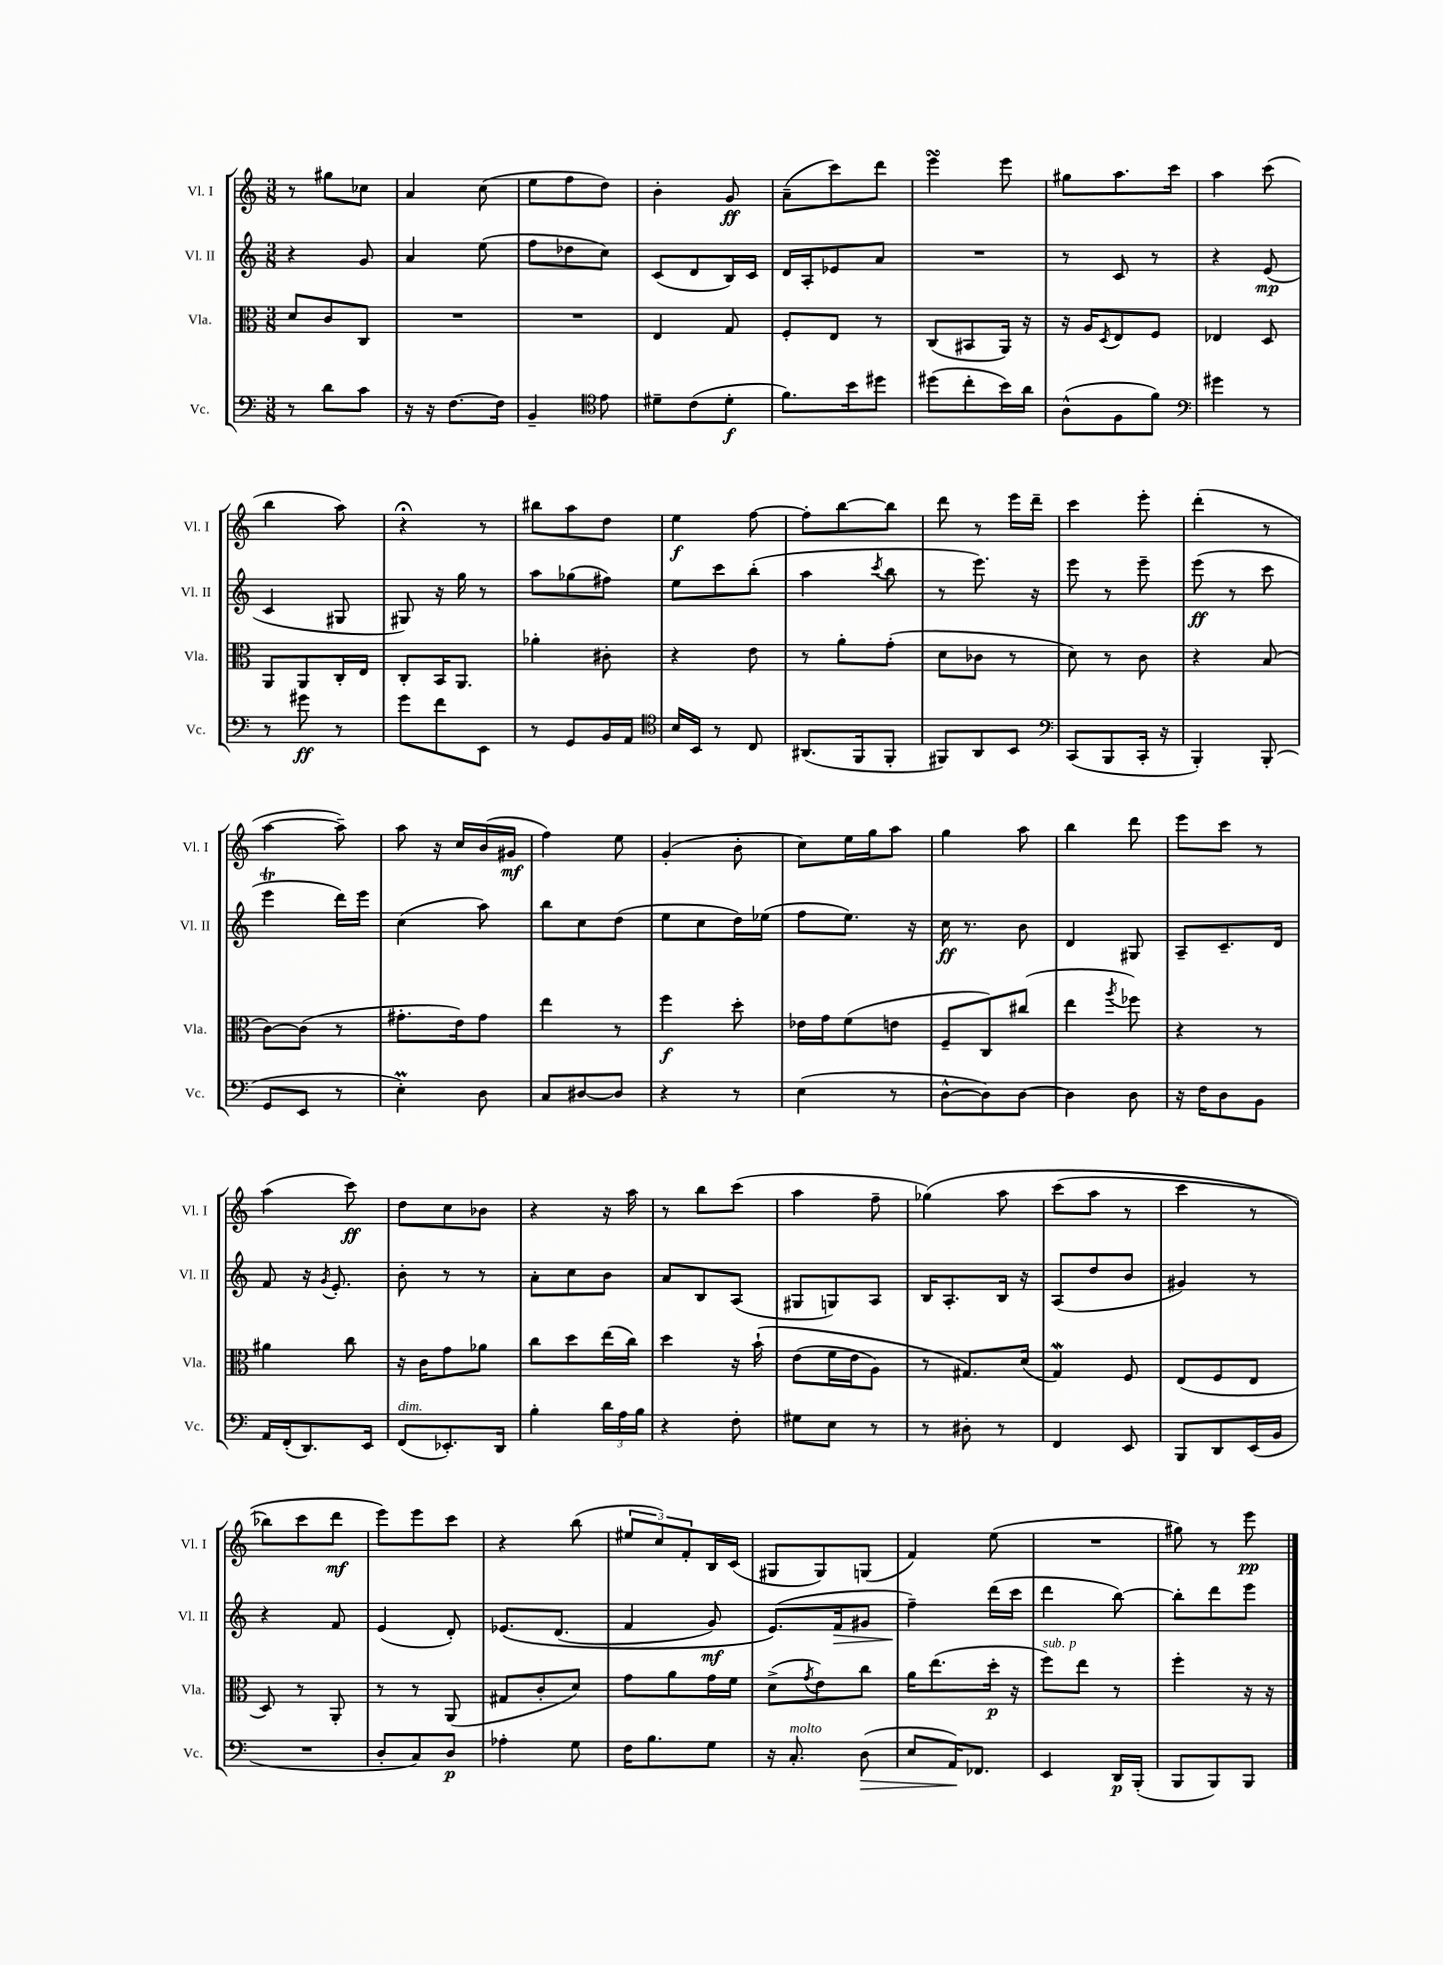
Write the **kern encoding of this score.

**kern	**kern	**kern	**kern
*staff4	*staff3	*staff2	*staff1
*clefF4	*clefC3	*clefG2	*clefG2
*k[]	*k[]	*k[]	*k[]
*M3/8	*M3/8	*M3/8	*M3/8
8r	8d	4r	8r
8d	8c	.	8gg#
8c	8C	8g	8cc-
=	=	=	=
16r	4.r	4a	4a
16r	.	.	.
[8.F	.	.	.
.	.	(8ee	(8cc
16F]	.	.	.
=	=	=	=
4BB~	4.r	8ff	8ee
.	.	8dd-	8ff
*clefC4	*	*	*
8e	.	8cc)	8dd)
=	=	=	=
8d#~	4E	(8c	4b'
(8c	.	8d	.
8d#'	8G	16B)	8g
.	.	16c	.
=	=	=	=
8.f)	8F'	16d	(8a~
.	.	16A'	.
.	8E	8e-	8ccc)
16b	.	.	.
8dd#	8r	8a	8ddd
=	=	=	=
(8dd#	(8C	4.r	4eee
8cc'	8BB#	.	.
16b)	16AA)	.	8eee
16a	16r	.	.
=	=	=	=
(8A^^	16r	8r	8gg#
.	16A	.	.
.	8qD	.	.
8F	8E	8c	8.aa
8f)	8F	8r	.
.	.	.	16ccc
=	=	=	=
*clefF4	*	*	*
4g#	4E-	4r	4aa
8r	8D	(8e	(8ccc
=	=	=	=
8r	8AA	4c	4bb
8g#	8AA	.	.
8r	16C'	8G#	8aa)
.	16E	.	.
=	=	=	=
8g	8C'	8G#)	4r;
8f	16BB	16r	.
.	8.AA	16gg	.
8EE	.	8r	8r
=	=	=	=
8r	4a-'	8aa	8bb#
8GG	.	(8gg-	8aa
16BB	8c#'	8ff#)	8dd
16AA	.	.	.
=	=	=	=
*clefC4	*	*	*
16B	4r	8ee	4ee
16BB	.	.	.
8r	.	8ccc	.
8C	8e	(8bb'	[8ff
=	=	=	=
(8.AA#	8r	4aa	8ff']
.	8a'	.	[8bb
16FF	.	.	.
.	.	8qccc	.
8FF'	(8g'	8bb	8bb]
=	=	=	=
8FF#)	8d	8r	8ddd
8AA	8c-	8.eee)	8r
8BB	8r	.	16eee
.	.	16r	16ddd~
=	=	=	=
*clefF4	*	*	*
(8CC	8d)	8eee	4ccc
8BBB	8r	8r	.
16CC'	8c	8eee~	8eee'
16r	.	.	.
=	=	=	=
4BBB')	4r	(8eee	(4ddd'
.	.	8r	.
(8BBB'	(8B	8ccc	8r
=	=	=	=
8GG	[8c)	4eee	[4aa
8EE	(8c]	.	.
8r	8r	16ddd)	8aa~])
.	.	16eee	.
=	=	=	=
4E')	8.g#'	(4cc	8aa
.	.	.	16r
.	16e)	.	16cc
8D	8g#	8aa)	(16b
.	.	.	16g#
=	=	=	=
8C	4ee	8bb	4ff)
[8D#	.	8cc	.
8D#]	8r	(8dd	8ee
=	=	=	=
4r	4ff	8ee	(4g'
.	.	8cc	.
8r	8dd'	16dd)	8b'
.	.	(16ee-	.
=	=	=	=
(4E	16e-	8ff	8cc)
.	16g	.	.
.	(8f	8.ee)	16ee
.	.	.	16gg
8r	8e	.	8aa
.	.	16r	.
=	=	=	=
[8D^^	8F~	16cc	4gg
.	.	8.r	.
8D])	8C)	.	.
[8D	(8cc#	8b	8aa
=	=	=	=
4D]	4ee	4d	4bb
.	8qaa	.	.
8D	8ff-)	8G#	8ddd
=	=	=	=
16r	4r	8A~	8eee
16F	.	.	.
8D	.	8.c~	8ccc
8BB	8r	.	8r
.	.	16d	.
=	=	=	=
16AA	4a#	8f	(4aa
(16FF'	.	.	.
8.DD)	.	16r	.
.	.	8qg	.
.	.	8.e'	.
.	8cc	.	8ccc)
16EE	.	.	.
=	=	=	=
(8FF	16r	8b'	8dd
.	16c	.	.
8.EE-')	8g	8r	8cc
.	8a-	8r	8b-
16DD	.	.	.
=	=	=	=
4B'	8cc	8a'	4r
.	8dd	8cc	.
24d	(16ee	8b	16r
24A	.	.	.
.	16cc)	.	16aa
24B	.	.	.
=	=	=	=
4r	4dd	8a	8r
.	.	8B	8bb
8F'	16r	(8A	(8ccc
.	&(16b`	.	.
=	=	=	=
8G#	(8e	8G#	4aa
8E	16f	8G)	.
.	16e	.	.
8r	8A)	8A	8ff~
=	=	=	=
8r	8r	16B	&(4gg-)
.	.	8.A'	.
8D#'	8.G#&)	.	.
8r	.	16B	8aa
.	(16d	16r	.
=	=	=	=
4FF	4G)	(8A	(8ccc
.	.	8dd	8aa
8EE	8F	8b	8r
=	=	=	=
8BBB	(8E	4g#)	4ccc
8DD	8F	.	.
(16EE	8E	8r	8r
16BB	.	.	.
=	=	=	=
4.r	8D)	4r	8bb-)
.	8r	.	8ccc
.	8AA'	8f	8ddd
=	=	=	=
8D'	8r	(4e	8eee&)
8C)	8r	.	8eee
8D	(8AA	8d')	8ccc
=	=	=	=
4A-'	8G#	&(8.e-	4r
.	8c'	.	.
.	.	(8.d	.
8G	8d)	.	(8bb
=	=	=	=
16F	8g	4f	12ee#
8.B	.	.	.
.	.	.	12cc)
.	8a	.	.
.	.	.	12f'
8G	16g	8g)	16B
.	16f	.	(16c
=	=	=	=
16r	(8d^	(8.e&)	8G#
8.C'	.	.	.
.	8qg	.	.
.	8e)	.	8G#)
.	.	16f	.
(8D	8cc	8g#	(8G
=	=	=	=
8E	16a	4ff~)	4f)
.	(8.ee	.	.
16AA)	.	.	.
8.FF-	.	.	.
.	16dd'	(16ddd	(8ee
.	16r	16ccc	.
=	=	=	=
4EE	8ff)	4ddd	4.r
.	8ee	.	.
16DD	8r	[8bb)	.
(16BBB'	.	.	.
=	=	=	=
8BBB	4ff'	8bb']	8gg#)
8BBB)	.	8ddd	8r
8BBB	16r	8eee	8eee
.	16r	.	.
==	==	==	==
*-	*-	*-	*-
